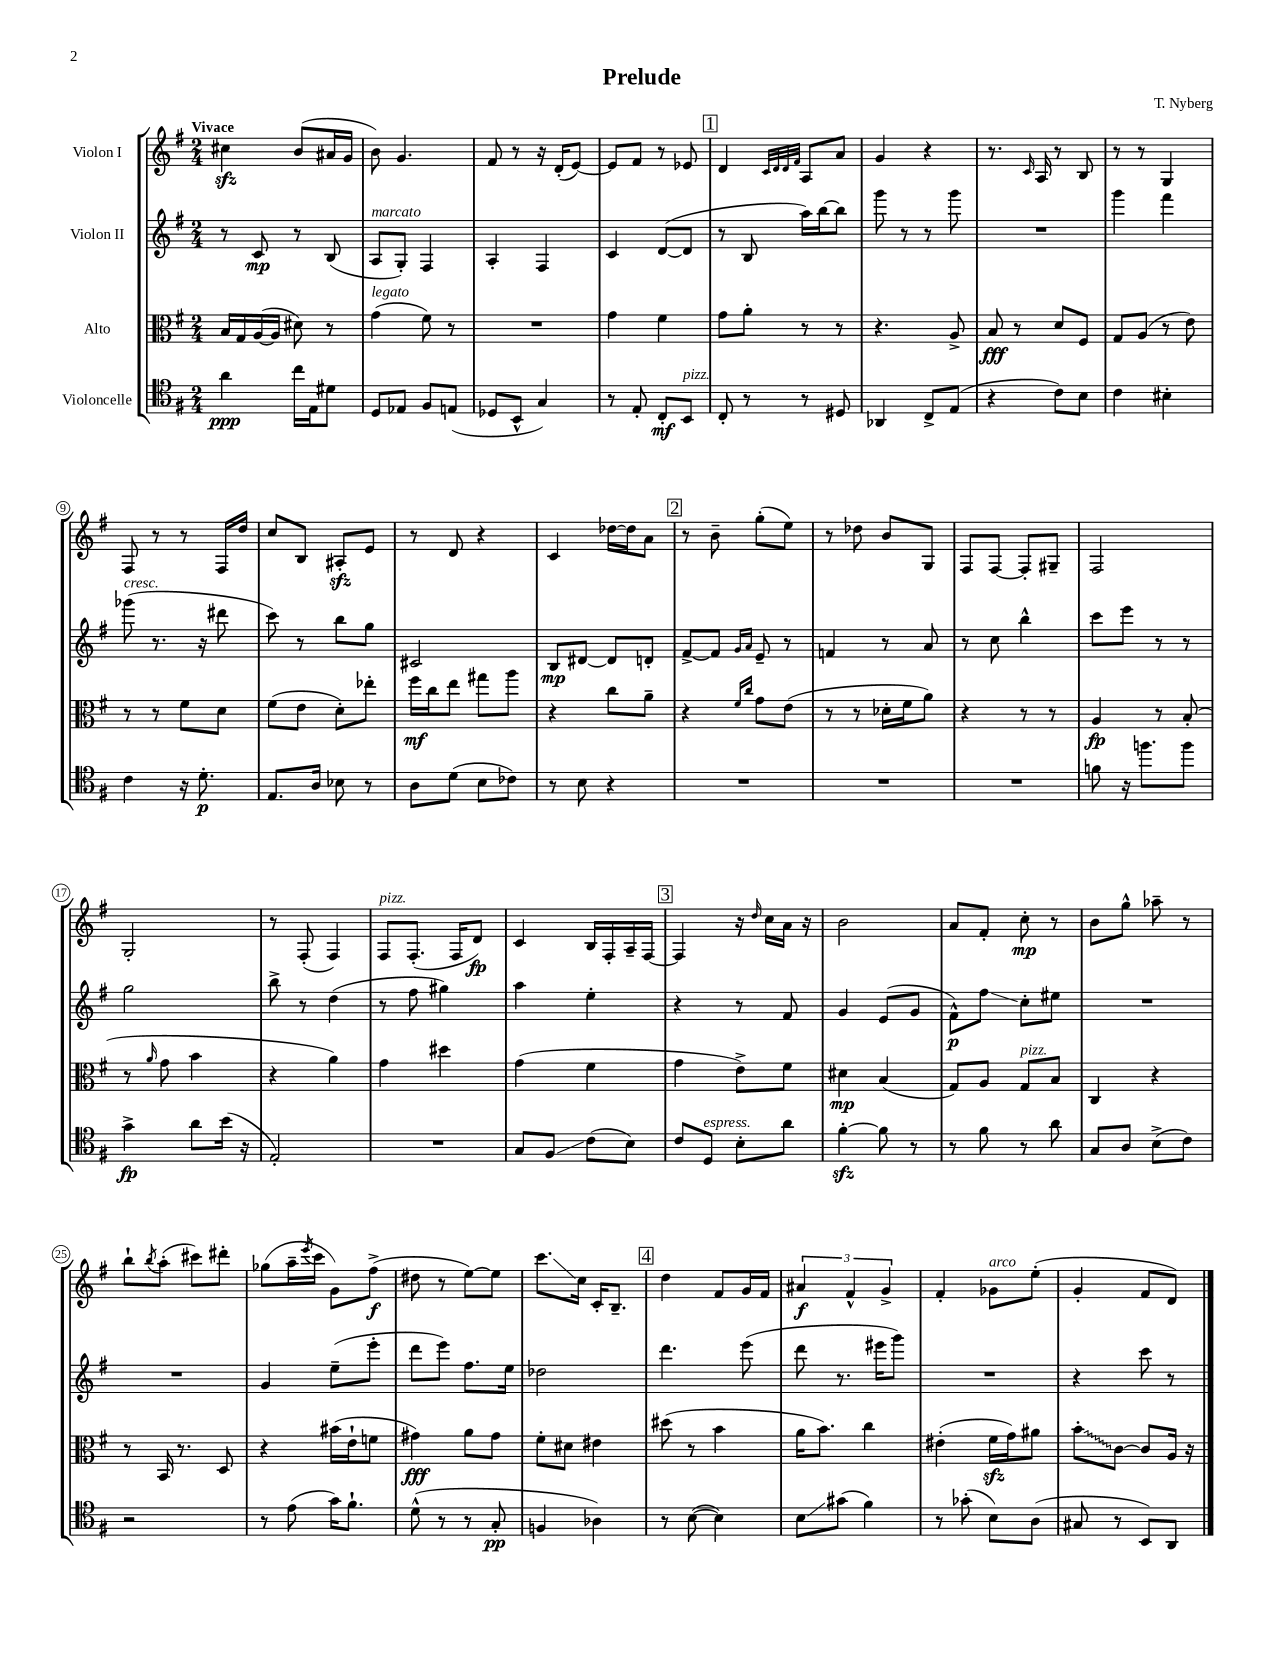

**kern	**kern	**kern	**kern
*staff4	*staff3	*staff2	*staff1
*clefC4	*clefC3	*clefG2	*clefG2
*k[f#]	*k[f#]	*k[f#]	*k[f#]
*M2/4	*M2/4	*M2/4	*M2/4
4a	16B	8r	4cc#
.	16G	.	.
.	([16A	8c	.
.	16A]	.	.
16cc	8d#)	8r	(8b
16E	.	.	.
8d#	8r	(8B	16a#
.	.	.	16g
=	=	=	=
8D	(4g	8A	8b)
8E-	.	8G')	4.g
8F#	8f#)	4F#	.
(8E	8r	.	.
=	=	=	=
8D-	2r	4A'	8f#
8BB^^	.	.	8r
4G)	.	4F#	16r
.	.	.	(16d'
.	.	.	[8e)
=	=	=	=
8r	4g	4c	8e]
8E'	.	.	8f#
8C'	4f#	([8d	8r
8BB	.	8d]	8e-
=	=	=	=
8C'	8g	8r	4d
8r	8a'	8B	.
.	.	.	32qqc
.	.	.	32qqd
.	.	.	32qqd
.	.	.	32qqf#
8r	8r	16aa)	8A
.	.	[16bb	.
8D#	8r	8bb]	8a
=	=	=	=
4AA-	4.r	8ggg	4g
.	.	8r	.
8C^	.	8r	4r
(8E	8A^	8ggg	.
=	=	=	=
4r	8B	2r	8.r
.	8r	.	.
.	.	.	16qqc
.	.	.	16A
8c)	8d	.	8r
8B	8F#	.	8B
=	=	=	=
4c	8G	4ggg	8r
.	(8A	.	8r
4B#'	8r	4fff#	4G
.	8e)	.	.
=	=	=	=
4c	8r	(8ggg-	8F#
.	8r	8.r	8r
16r	8f#	.	8r
8.d'	.	16r	.
.	8d	8ddd#	16F#
.	.	.	16dd
=	=	=	=
8.E	(8f#	8ccc)	8cc
.	8e	8r	8B
16A	.	.	.
8B-	8d')	8bb	8A#'
8r	8ee-'	8gg	8e
=	=	=	=
8A	16ff#	2c#	8r
.	16cc	.	.
(8d	8ee	.	8d
8B	8gg#	.	4r
8c-)	8aa	.	.
=	=	=	=
8r	4r	8B	4c
8B	.	[8d#	.
4r	8cc	8d#]	[16dd-
.	.	.	16dd-]
.	8a~	8d'	8a
=	=	=	=
2r	4r	[8f#^	8r
.	.	8f#]	8b~
.	16qqf#	16qqg	.
.	16qqcc	16qqa	.
.	8g	8e~	(8gg'
.	(8e	8r	8ee)
=	=	=	=
2r	8r	4f	8r
.	8r	.	8dd-
.	16d-'	8r	8b
.	16f#	.	.
.	8a)	8a	8G
=	=	=	=
2r	4r	8r	8F#
.	.	8cc	[8F#
.	8r	4bb^^	8F#']
.	8r	.	8G#~
=	=	=	=
8f	4A	8ccc	2F#
16r	.	8eee	.
8.ff	.	.	.
.	8r	8r	.
8ff	(8B'	8r	.
=	=	=	=
4g^	8r	2gg	2G'
.	16qqa	.	.
.	8g	.	.
8a	4b	.	.
(16b	.	.	.
16r	.	.	.
=	=	=	=
2E')	4r	8bb^	8r
.	.	8r	(8F#'
.	4a)	(4dd	4F#)
=	=	=	=
2r	4g	8r	8F#
.	.	8ff#	(8.F#'
.	4dd#	4gg#)	.
.	.	.	16F#
.	.	.	8d)
=	=	=	=
8G	(4g	4aa	4c
8F#	.	.	.
(8c	4f#	4ee'	16B
.	.	.	16F#'
8B)	.	.	16A~
.	.	.	[16F#
=	=	=	=
8c	4g	4r	4F#]
8D	.	.	.
8B'	8e^)	8r	16r
.	.	.	16qqdd
.	.	.	16cc
8a	8f#	8f#	16a
.	.	.	16r
=	=	=	=
[4f#'	4d#	4g	2b
8f#]	(4B	(8e	.
8r	.	8g	.
=	=	=	=
8r	8G)	8f#^^)	8a
8f#	8A	8ff#	8f#'
8r	8G	8cc'	8cc'
8a	8B	8ee#	8r
=	=	=	=
8G	4C	2r	8b
8A	.	.	8gg^^
(8B^	4r	.	8aa-~
8c)	.	.	8r
=	=	=	=
2r	8r	2r	8bb`
.	.	.	8qbb
.	16BB	.	(8aa'
.	8.r	.	.
.	.	.	8ccc#)
.	8D	.	8ddd#'
=	=	=	=
8r	4r	4g	(8gg-
(8e	.	.	16aa~
.	.	.	8qeee
.	.	.	16ccc
16g)	(16b#	(8ee~	8g)
8.f#`	16e`	.	.
.	8f	8eee'	(8ff#^
=	=	=	=
(8d^^	4g#)	8ddd	8dd#
8r	.	8eee)	8r
8r	8a	8.ff#	[8ee)
8G'	8g#	.	8ee]
.	.	16ee	.
=	=	=	=
4F	8f#'	2dd-	8.ccc
.	8d#	.	.
.	.	.	16cc
4A-)	4e#	.	16c'
.	.	.	8.B~
=	=	=	=
8r	(8dd#	4.ddd	4dd
([8B	8r	.	.
4B])	4b	.	8f#
.	.	(8eee	16g
.	.	.	16f#
=	=	=	=
8B	16a	8ddd	6a#
.	8.b)	.	.
(8g#	.	8.r	.
.	.	.	6f#^^
4f#)	4cc	.	.
.	.	16eee#	.
.	.	.	6g^
.	.	8ggg)	.
=	=	=	=
8r	(4e#'	2r	4f#'
(8g-'	.	.	.
8B)	16f#	.	8g-
.	16g)	.	.
(8A	8a#	.	(8ee'
=	=	=	=
8G#	8b'	4r	4g'
8r	[8c	.	.
8BB)	8c]	8ccc	8f#
8AA	16A	8r	8d)
.	16r	.	.
==	==	==	==
*-	*-	*-	*-
